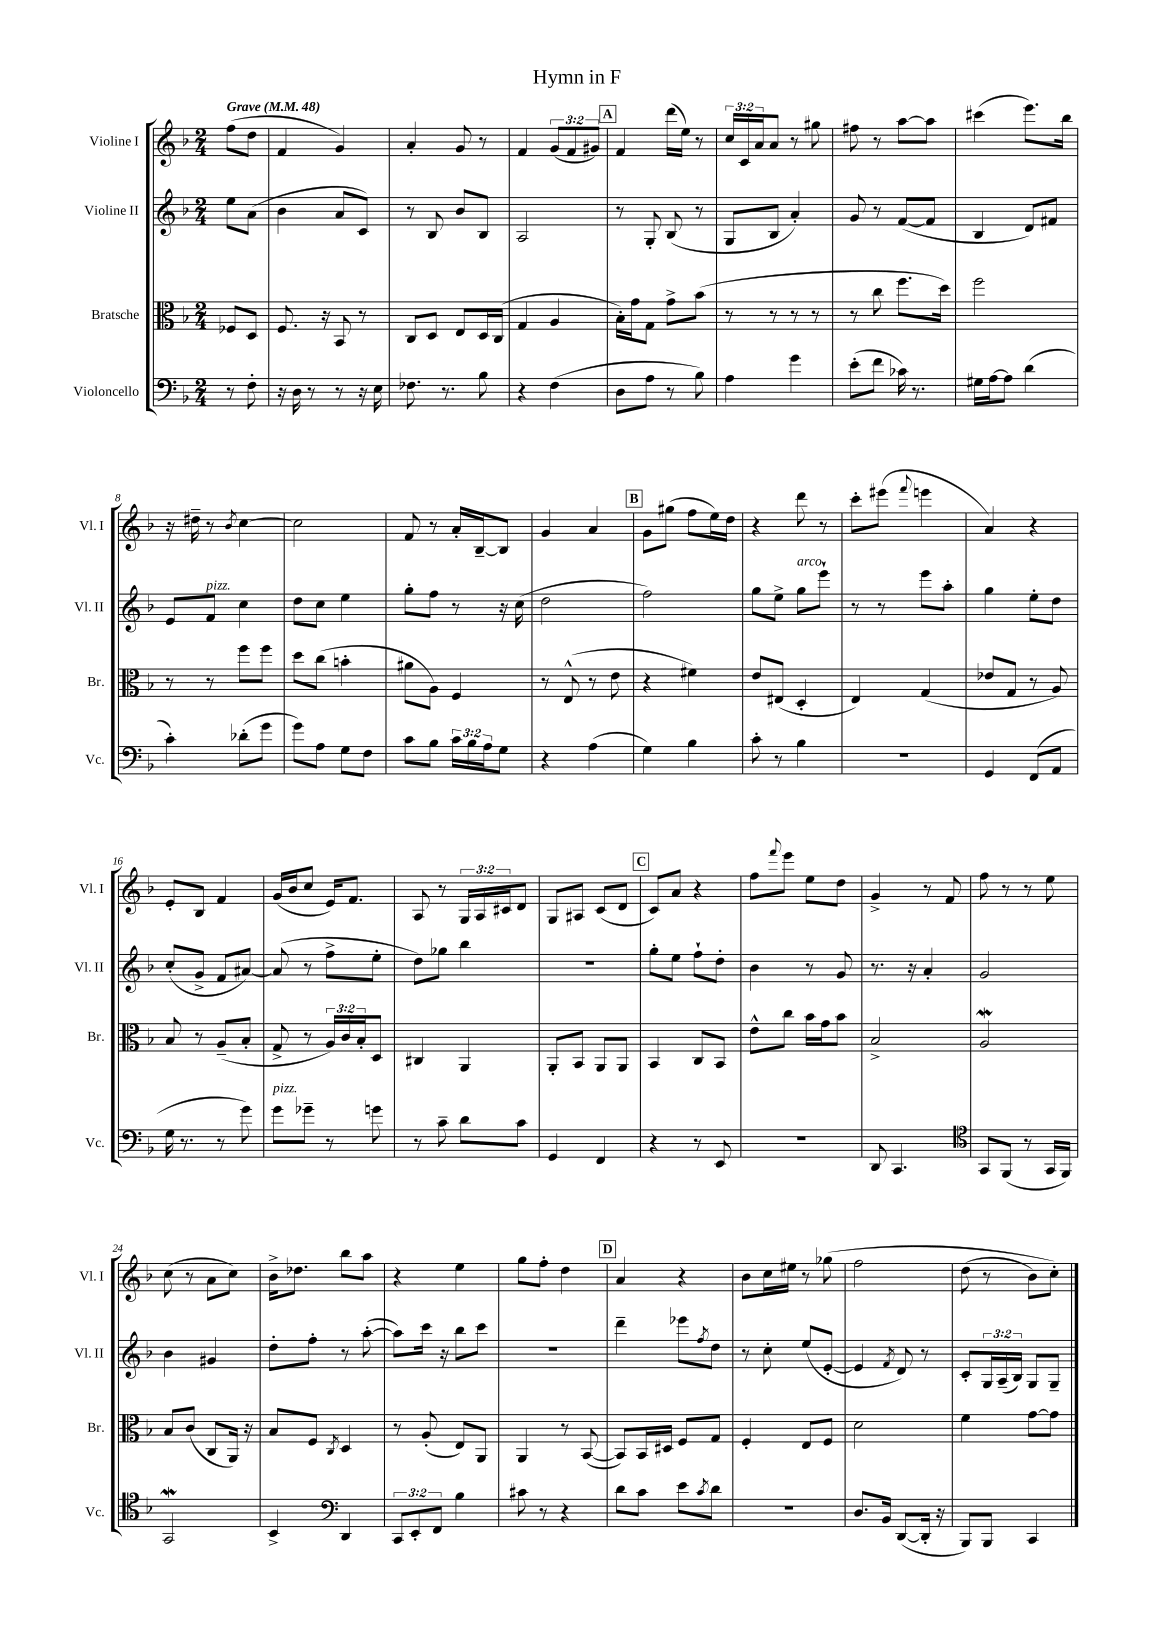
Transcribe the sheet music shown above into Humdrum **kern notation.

**kern	**kern	**kern	**kern
*part4	*part3	*part2	*part1
*staff4	*staff3	*staff2	*staff1
*I"Violoncello	*I"Bratsche	*I"Violine II	*I"Violine I
*I'Vc.	*I'Br.	*I'Vl. II	*I'Vl. I
*clefF4	*clefC3	*clefG2	*clefG2
*k[b-]	*k[b-]	*k[b-]	*k[b-]
*M2/4	*M2/4	*M2/4	*M2/4
*MM48	*MM48	*MM48	*MM48
=	=	=	=
!	!	!	!LO:TX:a:B:t=Grave
8r	8F-X/L	8ee\L	(8ff\L
8F'\	8D/J	(8a\J	8dd\J
=1	=1	=1	=1
16r	8.F/	4b-\	4f/
16D\	.	.	.
8r	.	.	.
.	16r	.	.
8r	8BB-/	8a/L	4g/)
16r	8r	8c/J)	.
16E\	.	.	.
=2	=2	=2	=2
8.F-X\	8C/L	8r	4a'/
.	8D/J	8B-/	.
8.r	.	.	.
.	8E/L	8b-/L	8g/
8B-\	16D/L	8B-/J	8r
.	(16C/JJ	.	.
=3	=3	=3	=3
4r	4G/	2A/	4f/
(4F\	4A/	.	(12g/L
.	.	.	12f/
.	.	.	12g#X/J)
!!LO:REH:place=s1:t=A
=4	=4	=4	=4
8D\L	16B-'\LL)	8r	4f/
.	16g\J	.	.
8A\J	8G\J	8G'/	.
8r	8g^\L	(8B-/	(16ddd\LL
.	.	.	16ee\JJ)
8B-\)	(8b-\J	8r	8r
=5	=5	=5	=5
4A\	8r	8G/L	24cc/LL
.	.	.	24c/
.	.	.	24a/J
.	8r	8B-/J	8a/J
4g\	8r	4a'/)	8r
.	8r	.	8gg#X\
=6	=6	=6	=6
(8e'\L	8r	8g/	8ff#X\
8f\J	8cc\	8r	8r
16c-X\)	8.ff\L	([8f/L	[8aa\L
8.r	.	.	.
.	.	8f/J]	8aa\J]
.	16dd\Jk)	.	.
=7	=7	=7	=7
16G#X\LL	2ff\	4B-/	(4ccc#X\
[16A\J	.	.	.
8A\J]	.	.	.
(4d\	.	8d/L)	8.eee\L)
.	.	8f#X/J	.
.	.	.	16bb-\Jk
!!LO:LB:g=z
=8	=8	=8	=8
4c'\)	8r	8e/L	16r
.	.	.	16dd#X~\
!	!	!LO:TX:a:i:t=pizz.	!
.	8r	8f/J	8r
.	.	.	8qb-/
(8d-X'\L	8ff\L	4cc\	[4cc\
8g\J	8ff\J	.	.
=9	=9	=9	=9
8g\L)	8dd\L	8dd\L	2cc\]
8A\J	(8cc\J	8cc\J	.
8G\L	4bn'\	4ee\	.
8F\J	.	.	.
=10	=10	=10	=10
8c\L	8a#X\L	8gg'\L	8f/
8B-\J	8A\J)	8ff\J	8r
24c\LL	4F/	8r	16a'/LL
24B-\	.	.	.
.	.	.	[16B-~/J
24A\J	.	.	.
8G\J	.	16r	8B-/J]
.	.	(16cc\	.
=11	=11	=11	=11
4r	8r	2dd\	4g/
.	(8E^^/	.	.
(4A\	8r	.	4a/
.	8e\	.	.
!!LO:REH:place=s1:t=B
=12	=12	=12	=12
4G\)	4r	2ff\)	8g\L
.	.	.	(8gg#X\J
4B-\	4f#X\)	.	8ff\L
.	.	.	16ee\L)
.	.	.	16dd\JJ
=13	=13	=13	=13
8c'\	8e/L	8gg\L	4r
8r	(8E#X/J	8ee^\J	.
!	!	!LO:TX:a:i:t=arco	!
4B-\	4D'/	8gg\L	8ddd\
.	.	8eee`\J	8r
=14	=14	=14	=14
2r	4E/)	8r	8ccc'\L
.	.	8r	(8eee#X\J
.	.	.	8qqfff/
.	(4G/	8eee\L	4eeen\
.	.	8aa'\J	.
=15	=15	=15	=15
4GG/	8e-X/L	4gg\	4a/)
.	8G/J	.	.
(8FF/L	8r	8ee'\L	4r
8AA/J	8A/)	8dd\J	.
!!LO:LB:g=z
=16	=16	=16	=16
16G\	8B-/	(8cc'/L	8e'/L
8.r	.	.	.
.	8r	8g^/J	8B-/J
8r	(8A~/L	8f/L	4f/
8g\)	8B-'/J	[8a#X/J)	.
=17	=17	=17	=17
!LO:TX:a:i:t=pizz.	!	!	!
8g\L	8G^/	(8a#/]	(16g/LL
.	.	.	16b-/J
8g-X~\J	8r	8r	8cc/J
8r	24A/LL)	8ff^\L	16e/KL)
.	24c/	.	.
.	.	.	8.f/J
.	24B-'/J	.	.
8gn\	8D/J	8ee'\J	.
=18	=18	=18	=18
8r	4C#X/	8dd\L)	8A/
8c~\	.	8gg-X\J	8r
8d\L	4AA/	4bb-\	24G/LL
.	.	.	24A/
.	.	.	24c#X/J
8c\J	.	.	8d/J
=19	=19	=19	=19
4GG/	8AA'/L	2r	8G/L
.	8BB-/J	.	8A#X/J
4FF/	8AA/L	.	(8c/L
.	8AA/J	.	8d/J
!!LO:REH:place=s1:t=C
=20	=20	=20	=20
4r	4BB-/	8gg'\L	8c/L)
.	.	8ee\J	8a/J
8r	8C/L	8ff`\L	4r
8EE/	8BB-/J	8dd'\J	.
=21	=21	=21	=21
2r	8e^^\L	4b-\	8ff\L
.	.	.	8qqfff/
.	8cc\J	.	8eee\J
.	16b-\LL	8r	8ee\L
.	16g\J	.	.
.	8b-\J	8g/	8dd\J
=22	=22	=22	=22
8DD/	2B-^/	8.r	4g^/
4.CC/	.	.	.
.	.	16r	.
.	.	4a'/	8r
.	.	.	8f/
=23	=23	=23	=23
*clefC4	*	*	*
8GG/L	2AW/	2g/	8ff\
(8FF/J	.	.	8r
8r	.	.	8r
16GG/LL	.	.	8ee\
16FF/JJ)	.	.	.
!!LO:LB:g=z
=24	=24	=24	=24
2GGW/	8B-/L	4b-\	(8cc\
.	(8c/J	.	8r
.	8C/L	4g#X/	8a\L
.	16AA/Jk)	.	8cc\J)
.	16r	.	.
=25	=25	=25	=25
4BB-^/	8B-/L	8dd'\L	16b-^\KL
.	.	.	8.dd-X\J
.	8F/J	8ff'\J	.
*clefF4	*	*	*
.	8qC/	.	.
4DD/	4D/	8r	8bb-\L
.	.	([8aa'\	8aa\J
=26	=26	=26	=26
12CC/L	8r	8aa\L])	4r
12EE'/	.	.	.
.	(8A'/	16ccc\Jk	.
12FF/J	.	.	.
.	.	16r	.
4B-\	8E/L)	8bb-\L	4ee\
.	8AA/J	8ccc\J	.
=27	=27	=27	=27
8c#X\	4AA/	2r	8gg\L
8r	.	.	8ff'\J
4r	8r	.	4dd\
.	([8BB-/	.	.
!!LO:REH:place=s1:t=D
=28	=28	=28	=28
8d\L	8BB-/L])	4ddd~\	4a/
8c\J	16BB-/L	.	.
.	16D#X/JJ	.	.
8e\L	8F/L	8eee-X\L	4r
8qc/	.	8qff/	.
8d\J	8G/J	8dd\J	.
=29	=29	=29	=29
2r	4F'/	8r	8b-\L
.	.	8cc'\	16cc\L
.	.	.	16ee#X\JJ
.	8E/L	(8ee/L	8r
.	8F/J	[8e'/J	(8gg-X\
=30	=30	=30	=30
8.D/L	2d\	4e/]	2ff\
16BB-/Jk	.	.	.
.	.	8qf/	.
([8DD/L	.	8d/)	.
16DD'/Jk]	.	8r	.
16r	.	.	.
=31	=31	=31	=31
8BBB-/L)	4f\	8c'/L	(8dd\
8BBB-/J	.	24G/L	8r
.	.	(24A~/	.
.	.	24B-/JJ)	.
4CC/	[8g\L	8G/L	8b-\L)
.	8g\J]	8G~/J	8cc'\J)
==	==	==	==
*-	*-	*-	*-
